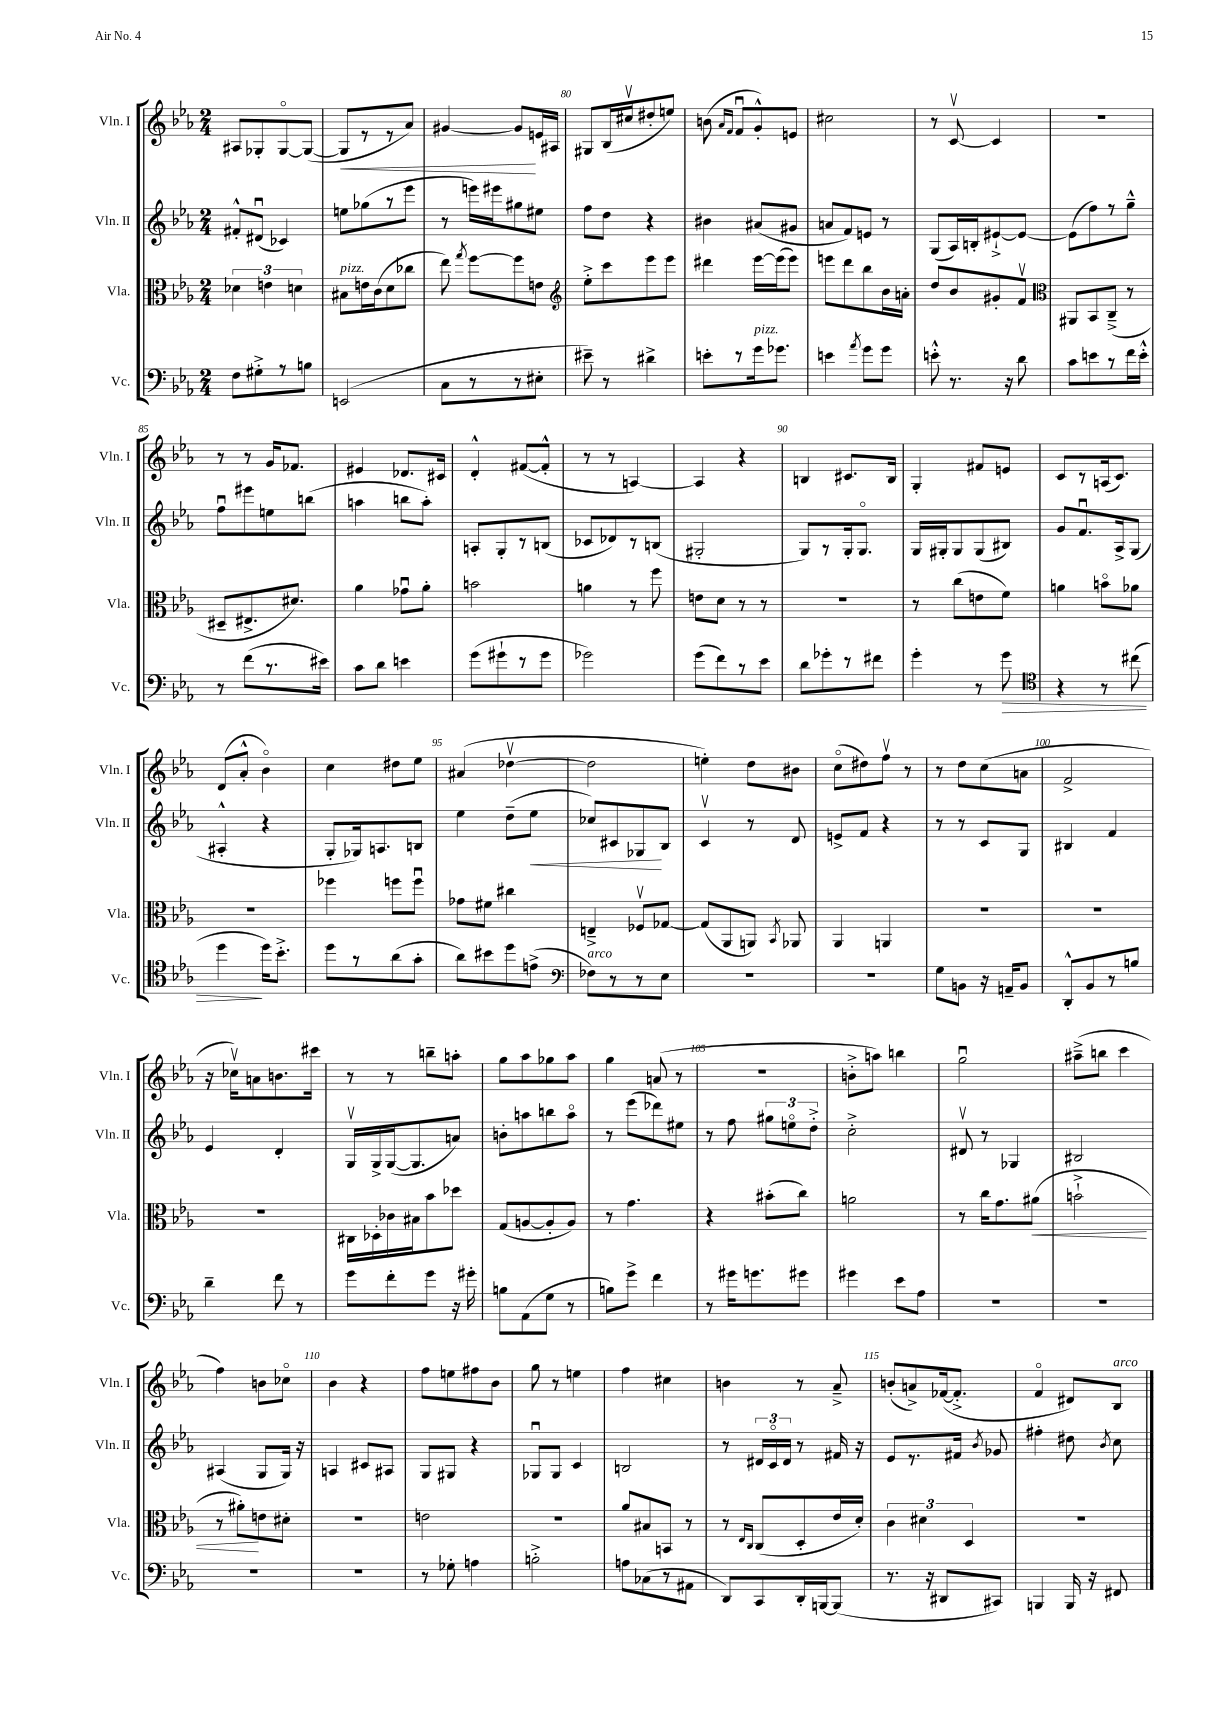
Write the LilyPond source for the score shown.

<<
\new StaffGroup <<
\new Staff = "s0" \with { instrumentName = "Vln. I" shortInstrumentName = "Vln. I" } {
    \clef treble \key ees \major \numericTimeSignature \time 2/4
    \autoBeamOff ais8[ ges8-. ges8~\flageolet ges8]~( |
    ges8[\< r8 r8 aes'8]) |
    gis'4~ gis'8[\! e'16 ais16] |
    gis8[ bes16( cis''16\upbow dis''8-. e''8]) |
    b'8( \grace { aes'16[ f'16] } f'8[\downbow g'8-.-^) e'8] |
    cis''2 |
    r8 c'8~\upbow c'4 |
    r2 |
    r8 r8 g'16[ fes'8.] |
    eis'4 des'8.[ cis'16] |
    d'4-.-^ fis'8[~( fis'8]-.-^ |
    r8 r8 a4~) |
    a4 r4 |
    b4 cis'8.[ b16] |
    g4-. fis'8[ e'8] |
    c'8[ r8 a16( c'8.]) |
    d'8[( aes'8]-.-^ bes'4\flageolet) |
    c''4 dis''8[ ees''8] |
    ais'4( des''4~\upbow |
    des''2 |
    e''4-.) d''8[ bis'8] |
    c''8[\flageolet( dis''8) f''8]\upbow r8 |
    r8 d''8[ c''8( a'8] |
    f'2-> |
    r16 ces''16[\upbow) a'8 b'8. cis'''16] |
    r8 r8 b''8[-- a''8]-. |
    g''8[ aes''8 ges''8 aes''8] |
    g''4 a'8( r8 |
    r2 |
    b'8[-.-> a''8]) b''4 |
    g''2\downbow |
    ais''8[--->( b''8] c'''4 |
    f''4) b'8[ ces''8]\flageolet |
    bes'4 r4 |
    f''8[ e''8 fis''8 bes'8] |
    g''8 r8 e''4 |
    f''4 cis''4 |
    b'4 r8 aes'8---> |
    b'8[-.( a'8->) fes'16~( fes'8.]-.-> |
    f'4\flageolet dis'8[) bes8]^\markup { \italic "arco" } \bar "|." |
}
\new Staff = "s1" \with { instrumentName = "Vln. II" shortInstrumentName = "Vln. II" } {
    \clef treble \key ees \major \numericTimeSignature \time 2/4
    \autoBeamOff fis'8[-.-^ dis'8]\downbow( ces'4) |
    e''8[ ges''8( r8 ees'''8] |
    r8 e'''16[) eis'''16 gis''8 eis''8] |
    f''8[ d''8] r4 |
    bis'4 ais'8[( gis'8] |
    a'8[ f'8) e'8] r8 |
    g8[( aes16) b16-. eis'8~-!-> eis'8]~ |
    eis'8[( f''8) r8 g''8]---^ |
    f''8[\downbow eis'''8 e''8 b''8]( |
    a''4 b''8[ a''8]-.) |
    a8[-. g8-. r8 b8]( |
    ces'8[ des'8) r8 b8]( |
    gis2-. |
    g8[) r8 g16-. g8.]\flageolet |
    g16[ gis16-. gis8 gis8( bis8]) |
    g'8[ f'8.\downbow aes16-> g8]( |
    ais4-.-^ r4 |
    g8[-. ges16) a8. b8] |
    ees''4 d''8[--( ees''8]\< |
    ces''8[) cis'8 ges8\! bes8] |
    c'4\upbow r8 d'8 |
    e'8[-> f'8] r4 |
    r8 r8 c'8[ g8] |
    bis4 f'4 |
    ees'4 d'4-. |
    g16[\upbow g16-> g16~( g8. a'8]) |
    b'8[-. a''8 b''8 a''8]\flageolet |
    r8 ees'''8[( des'''8) eis''8] |
    r8 f''8 \tuplet 3/2 { gis''8[ e''8\flageolet d''8]-.-> } |
    c''2-.-> |
    dis'8\upbow r8 ges4 |
    bis2 |
    ais4( g8[ g16]) r16 |
    a4 cis'8[ ais8] |
    g8[ gis8] r4 |
    ges8[\downbow ges8] c'4 |
    b2 |
    r8 \tuplet 3/2 { dis'16[ c'16\flageolet dis'16] } r8 fis'16 r16 |
    ees'8[ r8. fis'16] \acciaccatura { bes'8 } ges'8 |
    fis''4-. dis''8 \acciaccatura { bes'8 } c''8 \bar "|." |
}
\new Staff = "s2" \with { instrumentName = "Vla." shortInstrumentName = "Vla." } {
    \clef alto \key ees \major \numericTimeSignature \time 2/4
    \autoBeamOff \tuplet 3/2 { des'4 e'4 d'4 } |
    bis8[^\markup { \italic "pizz." } e'16 c'16( d'8 ces''8] |
    ees''8) \acciaccatura { g''8 } f''8[~ f''8 e'8] |
    \clef treble ees''8[-.-> c'''8 ees'''8 ees'''8] |
    dis'''4 ees'''16[~ ees'''16( ees'''8]) |
    e'''8[ d'''8 bes''8 bes'16 a'16]-. |
    d''8[ bes'8 gis'8-. f'8]\upbow |
    \clef alto ais,8[ bes,8 c8]--->( r8 |
    dis8[-- eis8.-> dis'8.]) |
    aes'4 ges'8[\downbow aes'8]-. |
    b'2 |
    a'4 r8 f''8 |
    e'8[ d'8] r8 r8 |
    R2 |
    r8 c''8[( e'8 f'8]) |
    a'4 b'8[\flageolet aes'8] |
    r2 |
    fes''4 f''8[ f''8]\downbow |
    ges'8[ fis'8] cis''4 |
    e4---> fes8[\upbow ges8]~ |
    ges8[( aes,8 a,8]) \acciaccatura { bes,8 } aes,8 |
    aes,4 a,4 |
    R2 |
    R2 |
    R2 |
    cis16[ des16-. ces'16 bis16 bes'8 des''8] |
    g8[( a8~ a8-. a8]) |
    r8 g'4. |
    r4 bis'8[-.( c''8]) |
    a'2 |
    r8 c''16[ g'8. ais'8]\<( |
    b'2-!-> |
    r8 ais'8[-.\!) e'8 dis'8]-. |
    r2 |
    e'2 |
    r2 |
    aes'8[ bis8 b,8] r8 |
    r8 \grace { ees16[ c16] } c8[( d8-. ees'16 d'16]-.) |
    \tuplet 3/2 { c'4 dis'4 d4 } |
    R2 \bar "|." |
}
\new Staff = "s3" \with { instrumentName = "Vc." shortInstrumentName = "Vc." } {
    \clef bass \key ees \major \numericTimeSignature \time 2/4
    \autoBeamOff f8[ gis8-.-> r8 b8] |
    e,2( |
    c8[ r8 r8 eis8]-. |
    eis'8--) r8 dis'4-> |
    e'8[-. r8 g'16^\markup { \italic "pizz." } ges'8.] |
    e'4 \acciaccatura { aes'8 } g'8[ g'8] |
    e'8-.-^ r8. r16 d'8 |
    c'8[ e'8 r8 f'16 e'16]-.-^ |
    r8 f'8[( r8. eis'16]) |
    c'8[ d'8] e'4 |
    g'8[( gis'8-! r8 gis'8] |
    ges'2) |
    g'8[( f'8) r8 ees'8] |
    d'8[ ges'8-. r8 fis'8] |
    g'4-. r8 g'8\> |
    \clef tenor r4 r8 cis''8( |
    d''4\! d''16[) bes'8.]-.-> |
    d''8[ r8 aes'8( g'8]-. |
    aes'8[) bis'8 d''8 e'8]->( |
    \clef bass fes8[^\markup { \italic "arco" }) r8 r8 ees8] |
    R2 |
    r2 |
    g8[ b,8] r16 a,16[-- b,8] |
    d,8[-.-^ bes,8 r8 b8] |
    d'4-- f'8 r8 |
    g'8[ f'8-. g'8] r16 gis'16-. |
    b8[ aes,8( g8] r8 |
    b8[) g'8]-> f'4 |
    r8 gis'16[ g'8. gis'8] |
    gis'4 ees'8[ aes8] |
    R2 |
    R2 |
    R2 |
    R2 |
    r8 ges8-. a4 |
    b2-.-> |
    a8[ ces8( r8 ais,8] |
    d,8[) c,8 d,16-. b,,16~ b,,8]( |
    r8. r16 dis,8[ cis,8]) |
    b,,4 b,,16 r16 fis,8 \bar "|." |
}
>>
>>
\layout { \context { \Score currentBarNumber = #77 \override BarNumber.break-visibility = ##(#f #t #t) barNumberVisibility = #(every-nth-bar-number-visible 5) } }
